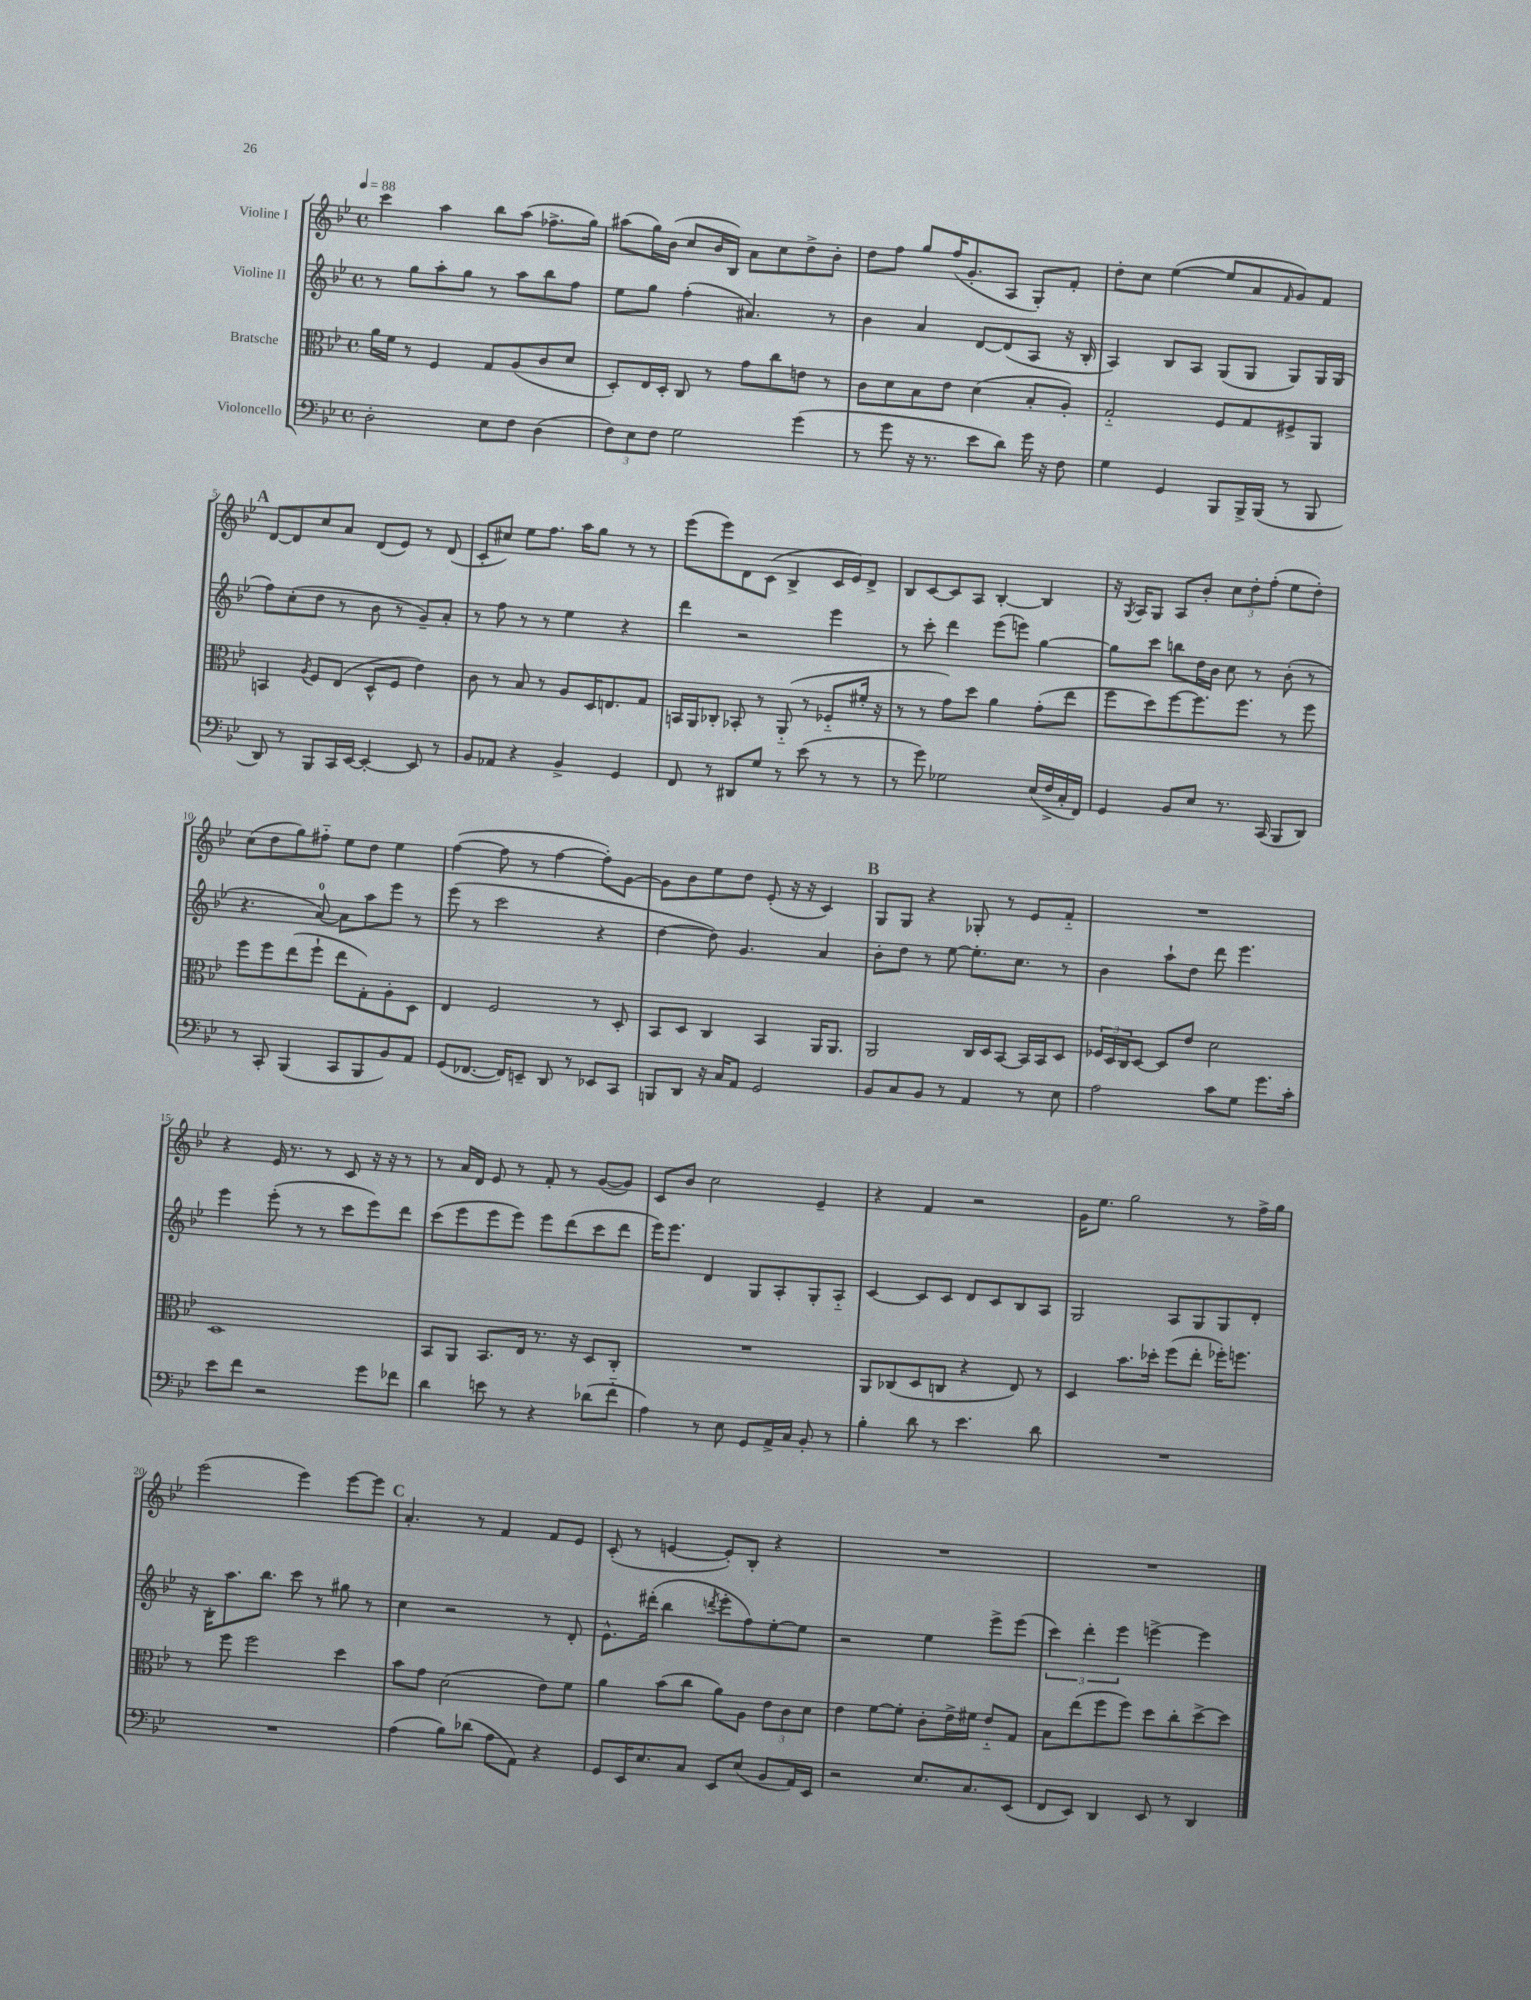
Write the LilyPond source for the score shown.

<<
\new StaffGroup <<
\new Staff = "s0" \with { instrumentName = "Violine I" } {
    \clef treble \key bes \major \defaultTimeSignature \time 4/4 \tempo 4 = 88
    c'''4 a''4 bes''8 a''8( fes''8.-> g''16) |
    ais''8( g''16) bes'16( c''8 bes'16 bes16) a'8 c''8 d''8-> bes'8-. |
    d''8 f''8 g''8 f''16( g'8.-. a8 g8-.) f'8-. |
    d''8-. c''8 ees''4~( ees''8 a'8 \grace { f'16 } g'8) f'8 |
    \mark \markup { \bold "A" } d'8~ d'8 c''8 a'8 d'8( ees'8) r8 d'8( |
    c'8-. cis''8) ees''8 f''8. a''16 g''8 r8 r8 |
    ees'''8( ees'''8) d'8 c'8( bes4-> c'16 ees'16) d'8-> |
    bes8 c'8~ c'8 a8 bes4~-. bes4 |
    r16 \acciaccatura { g8 } a16 g8 a8 bes'8-. \tuplet 3/2 { c''8 d''8-. f''8-.( } ees''8 d''8-.) |
    c''8( d''8 g''8) fis''8-_ ees''8 d''8 ees''4 |
    f''4~( f''8 r8 f''4~ f''8-.) g'8~ |
    g'8 bes'8 ees''8 d''8 ees'8-.( r16 r16 c'4) |
    \mark \markup { \bold "B" } g8 g8 r4 ges8-. r8 ees'8 f'8-_ |
    R1 |
    r4 ees'16 r8. r8 c'8 r16 r16 r8 |
    r8 a'16 d'16 ees'8 r8 f'8-. r8 g'8~( g'8) |
    c'8 bes'8 c''2 ees'4-- |
    r4 f'4 r2 |
    g'16 ees''8. g''2 r8 f''16-> g''16 |
    ees'''2( ees'''4) ees'''8~ ees'''8 |
    \mark \markup { \bold "C" } a'4.-. r8 f'4 f'8 ees'8 |
    c'8-.( r8 e'4~ e'8-.) bes8-. r4 |
    R1 |
    R1 \bar "|." |
}
\new Staff = "s1" \with { instrumentName = "Violine II" } {
    \clef treble \key bes \major \defaultTimeSignature \time 4/4
    r8 g''8 a''8-. g''8 r8 a''8 bes''8 f''8 |
    ees''8 g''8 f''4-.( ais'4.) r8 |
    bes'4 a'4 d'8~ d'8( a8 r16 bes16-. |
    a4) bes8 a8 g8( g8 g8) g16 g16( |
    \mark \markup { \bold "A" } f''8) c''8-.( d''8 r8 bes'8 r8 g'8--) a'8-. |
    r8 f''8 r8 r8 ees''4 r4 |
    d'''4 r2 ees'''4 |
    r8 c'''8-. d'''4 ees'''8( e'''8) g''4~ |
    g''8 c'''8 b''8 d''16 bes'16 c''8 r8 bes'8-.( r8 |
    r4. a'8-0~) a'8 a''8 ees'''8 r8 |
    ees'''8( r8 c'''2 r4 |
    d''4~ d''8) g'4. a'4 |
    \mark \markup { \bold "B" } bes'8-. d''8 r8 ees''8~ ees''8.-. c''8. r8 |
    bes'4 a''8-! d''8 d'''8 ees'''4. |
    ees'''4 ees'''8-.( r8 r8 c'''8 ees'''8) d'''8 |
    c'''8( ees'''8 ees'''8 ees'''8) ees'''8 d'''8( c'''8 d'''8 |
    ees'''16) ees'''8. d'4 g8 a8-. g8-. a8-_ |
    c'4~ c'8 c'8 d'8 c'8 bes8 a8 |
    g2 a8 g8 g8 d'8-. |
    r16 bes16-. a''8. bes''8. c'''8 r8 gis''8 r8 |
    \mark \markup { \bold "C" } c''4 r2 r8 d'8-. |
    ees'8.-^ dis'''16-.( bes''4 \acciaccatura { d'''8 } ees'''8-. f''8) ees''8~-. ees''8 |
    r2 ees''4 ees'''8-> ees'''8( |
    \tuplet 3/2 { c'''4) d'''4-. ees'''4 } e'''4~-> e'''4 \bar "|." |
}
\new Staff = "s2" \with { instrumentName = "Bratsche" } {
    \clef alto \key bes \major \defaultTimeSignature \time 4/4
    a'16 f'16 r8 f4 g8 a8( c'8 d'8 |
    d8-.) ees16 d16-. c8 r8 g'8 c''8 e'8 r8 |
    c'8 d'8 bes8 ees'8 d'4( bes8-. a8-.) |
    g2-_ f8 g8 fis8-> a,8 |
    \mark \markup { \bold "A" } b,4 \acciaccatura { a8 } f8 ees8( d8-^ f8 ees'4) |
    c'8 r8 bes8 r8 a8 d16 e8. g8 |
    b,16 a,16 ces8-. bes,8-. r8 a,8-_( r8 fes8-_ fis'16-. r16 |
    r8 r8 g'8) d''8 a'4 g'8-.( ees''8 |
    f''8 d''8) f''8~ f''8. f''8. r8 f''8 |
    f''8 f''8 ees''8( f''8-! ees''8 g8-.) a8-. d8 |
    ees4 f2 r8 d8-. |
    bes,8 d8 c4 bes,4 a,16 a,8. |
    \mark \markup { \bold "B" } a,2 c16 d16 bes,8~ bes,16 bes,16 d8 |
    \tuplet 3/2 { fes16 d16 c16 } d8~ d8 ees'8 d'2 |
    d1 |
    bes,8 a,8 bes,8. ees16 r8. r16 d8 c8-. |
    R1 |
    a,8 ces8( d8 c8 r4 ees8) r8 |
    d4 bes'8. des''16-. f''8( ees''8-. fes''16-.) f''8. |
    r8 f''8 f''2 d''4 |
    \mark \markup { \bold "C" } bes'8 g'8 d'2( ees'8) f'8 |
    a'4 bes'8( c''8 a'8) a8 \tuplet 3/2 { ees'8 c'8 d'8 } |
    ees'4 f'8~ f'8-. c'8-. ees'16-> fis'16 ees'8-_ g8 |
    bes8 ees''8( f''8 f''8) d''8 c''8-. d''8~-> d''8 \bar "|." |
}
\new Staff = "s3" \with { instrumentName = "Violoncello" } {
    \clef bass \key bes \major \defaultTimeSignature \time 4/4
    d2-. ees8 f8 d4( |
    \tuplet 3/2 { f8) ees8 f8 } g2 g'4( |
    r8 g'8 r16 r8. ees'8 d'8) g'16 r16 f8 |
    g4 g,4 bes,,8 bes,,16-> bes,,16( r8 bes,,8 |
    \mark \markup { \bold "A" } d,8) r8 bes,,8 c,16 ees,16~ ees,4~-. ees,8 r8 |
    bes,8 aes,8 r4 bes,4-> g,4 |
    f,8 r8 dis,8 g8 r8 ees'8( r8 r8 |
    r8 g'8) ges2 ees16( f16-> c16-. f,16) |
    g,4 bes,8 ees8 r8. c,16( bes,,8 d,8) |
    r8 c,8-. bes,,4( c,8 bes,,8 bes,8) a,8 |
    g,8( fes,8.~ fes,16) e,8-- d,8 r8 ees,8 c,8 |
    b,,8 d,8 r16 c16 a,8 g,2 |
    \mark \markup { \bold "B" } bes,8 c8 bes,8 r8 a,4 r8 ees8 |
    a2 c'8 g8 g'8. c'16-. |
    ees'8 f'8 r2 g'8 fes'8 |
    d'4 e'8 r8 r4 des'8( f'8-_ |
    a4) r8 ees8 g,8 a,16-> c16 bes,8-. r8 |
    bes4-. d'8 r8 ees'4. d'8 |
    R1 |
    R1 |
    \mark \markup { \bold "C" } a4( bes8) des'8( a8 a,8) r4 |
    g,8 ees,16 ees8. c8 ees,8 ees8( bes,8 a,16) ees,16 |
    r2 ees8. c8. ees,8( |
    f,8 ees,8) d,4 ees,8 r8 d,4 \bar "|." |
}
>>
>>
